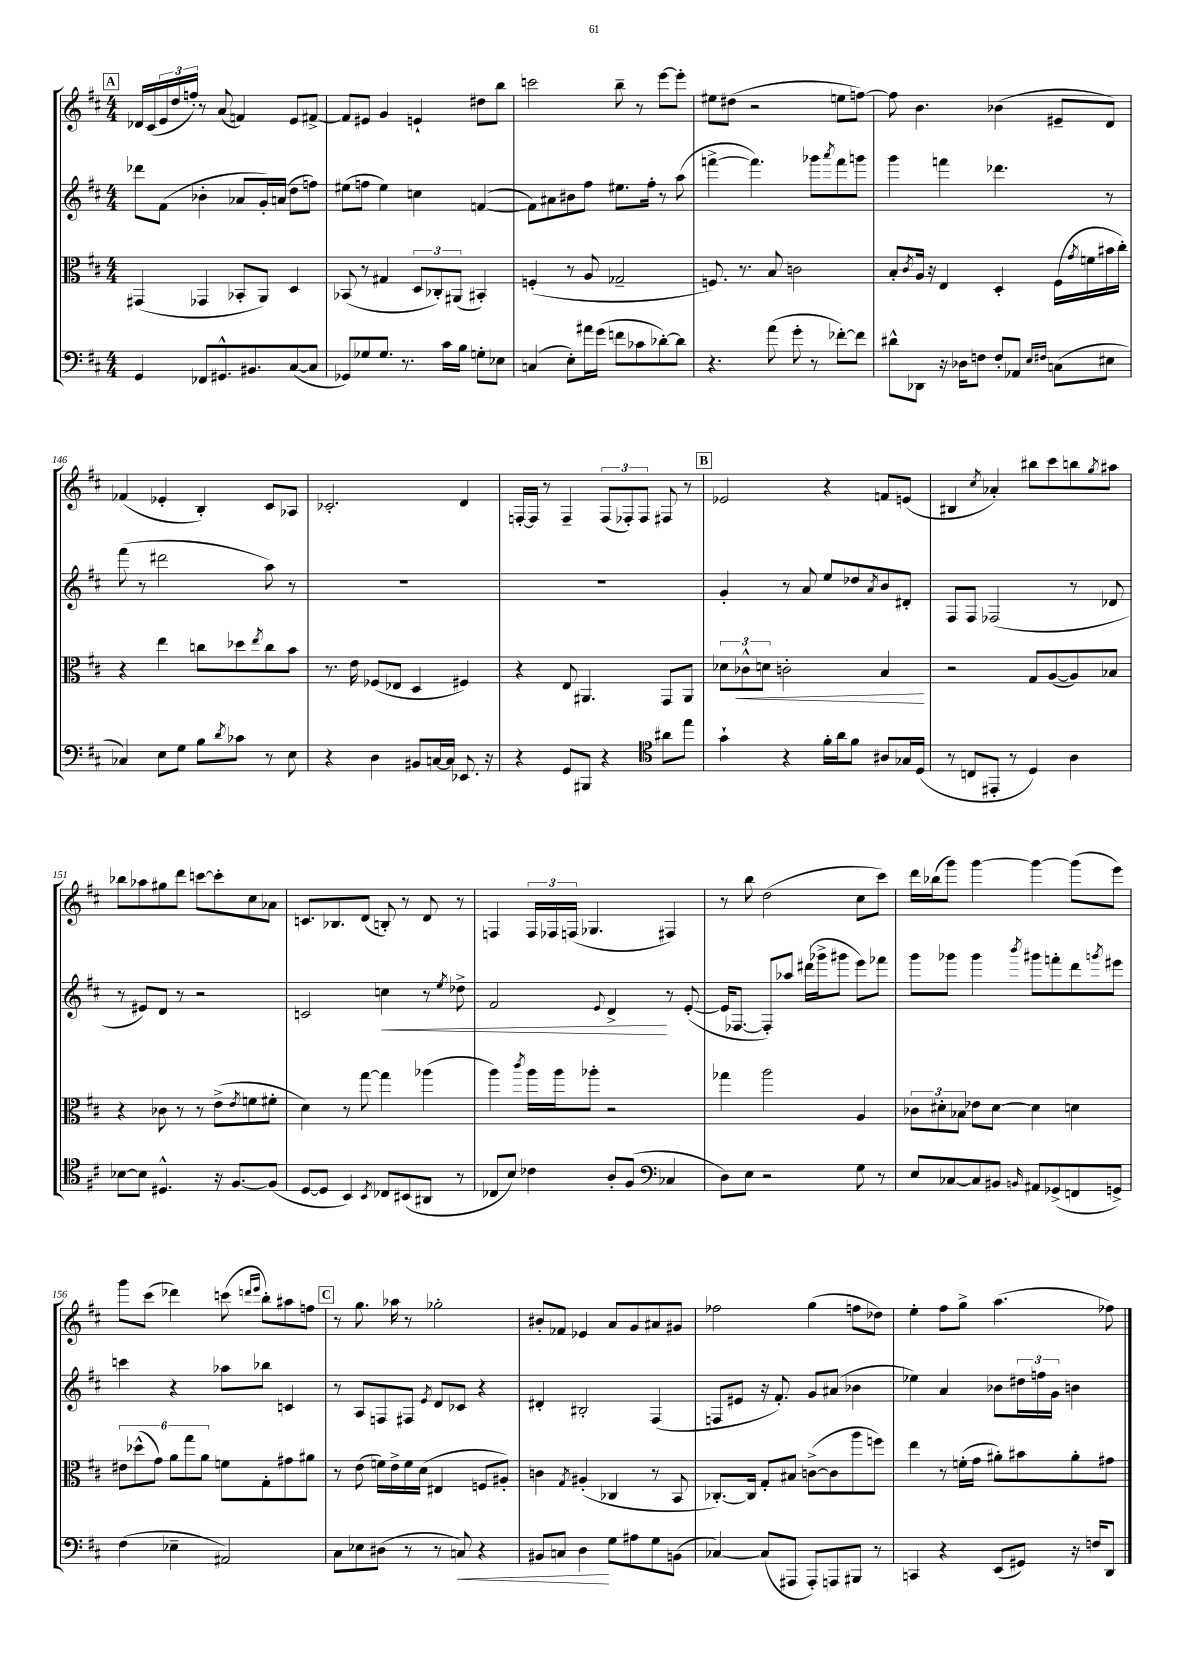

**kern	**kern	**kern	**kern
*staff4	*staff3	*staff2	*staff1
*clefF4	*clefC3	*clefG2	*clefG2
*k[f#c#]	*k[f#c#]	*k[f#c#]	*k[f#c#]
*M4/4	*M4/4	*M4/4	*M4/4
4GG	(4GG#	8ddd-	16d-
.	.	.	(16c#
.	.	(8f#	24e
.	.	.	24dd
.	.	.	24ff')
8FF-	4GG-	4b-'	8r
8.GG#^^	.	.	(8a
.	8BB-'	8a-	4f)
8.BB#	.	.	.
.	8AA)	16g')	.
.	.	(16a	.
([8C#	4D	8dd	8e
8C#]	.	8ff)	[8f#^
=	=	=	=
8GG-)	(8BB-	(8ee#	8f#]
8G-	8r	8ff	8e#
8.G-	4G#	4ee#)	4g
8.r	.	.	.
.	12D	4cc	4e`
.	12C-')	.	.
16c#	.	.	.
.	(12AA#	.	.
16B	.	.	.
8G'	4BB#')	([4f	8dd#
8E-	.	.	8bb
=	=	=	=
(4C	(4F'	8f])	2ccc
.	.	8a#	.
8E')	8r	8b#	.
16a#	8A	8ff#	.
(16g	.	.	.
8f	2G-~	8.ee#	8bb~
8c-	.	.	8r
.	.	16ff#'	.
[8d-')	.	8r	[8eee
8d-]	.	(8aa	8eee']
=	=	=	=
4.r	8.F)	[4fff^	8ee#
.	.	.	(8dd#
.	8.r	.	.
.	.	4.fff])	2r
(8a	8B	.	.
8g'	2c	.	.
8r	.	8ggg-	.
.	.	8qaaa	.
[8f-')	.	8fff	8ee
8f-]	.	8ggg	[8ff)
=	=	=	=
8d#^^	8B'	4ggg	8ff]
.	8qc#	.	.
8DD-	16A	.	4.b
.	16r	.	.
16r	4E	4fff	.
16D-	.	.	.
8F	.	.	.
8F'	4D'	4.ddd-	(4b-
8AA-	.	.	.
16qqE	.	.	.
16qqF#	.	.	.
(8C	(16F#	.	8e#~
.	8qg	.	.
.	16f	.	.
8E#	16b#	8r	8d)
.	16cc#')	.	.
=	=	=	=
4C-)	4r	(8fff#	(4f-
.	.	8r	.
8E	4ee	2ddd#	4e-'
8G	.	.	.
8B	8cc	.	4B')
8qd	.	.	.
8c-	8dd-	.	.
.	8qee	.	.
8r	8cc	8aa)	8c#
8E	8b	8r	8A-
=	=	=	=
4r	8.r	1r	2.c-'
.	16e	.	.
4D	(8F-	.	.
.	8E-	.	.
8BB#	4D	.	.
[16C	.	.	.
16C]	.	.	.
8.EE-	4F#)	.	4d
16r	.	.	.
=	=	=	=
4r	4r	1r	[16F'
.	.	.	16F]
.	.	.	8r
8GG	8E	.	4F~
8BBB#	4.AA#	.	.
4r	.	.	(12F
.	.	.	12F-')
.	.	.	12F-
*clefC4	*	*	*
8a#	8GG	.	8F#
8ee	8AA#	.	8r
=	=	=	=
4g`	12d-	4g'	2e-
.	12c-^^	.	.
.	12d	.	.
4r	2c'	8r	.
.	.	8a	.
16f#'	.	8ee	4r
16a	.	.	.
8f#	.	8dd-	.
.	.	8qa	.
8A#	4B	8b	8f
16G-	.	8d#'	(8e
(16D	.	.	.
=	=	=	=
8r	2r	8F#	4B#
8C	.	8F#	.
.	.	.	8qcc#
8EE#'	.	(2F-	4a-')
8r	.	.	.
4D)	8G	.	8bb#
.	([8A	.	8ccc#
4A	8A])	8r	8bb
.	.	.	8qgg
.	8B-	8d-	8aa#
=	=	=	=
[8B-	4r	8r	8bb-
8B-]	.	8e#)	8aa-
4.D#^^	8c-	8d	8gg#
.	8r	8r	8ddd
.	8r	2r	[8ccc
16r	(8e^	.	8ccc']
[8.F#	.	.	.
.	8qe	.	.
.	8f	.	8cc#
(8F#]	8f#'	.	8a-
=	=	=	=
[8D	4d)	2c	8.c
8D]	.	.	.
.	.	.	8.B-
4BB)	8r	.	.
.	[8gg	.	(8d
8qBB	.	.	.
8C-	4gg]	4cc	8B')
(8BB#	.	.	8r
8AA#	(4aa-	8r	8d
.	.	8qee	.
8r	.	8dd-^	8r
=	=	=	=
8C-	4aa)	2f#	4F
8B)	.	.	.
.	8qccc#	.	.
4c-	16aa	.	24F
.	.	.	24F-
.	16aa	.	.
.	.	.	(24F
.	8aa-'	.	4.G-
.	.	8qqe	.
8A'	2r	4d^	.
(8F#	.	.	.
*clefF4	*	*	*
4C-	.	8r	4F#)
.	.	([8e'	.
=	=	=	=
8D)	4gg-	16e]	8r
.	.	[8.F-	.
8E	.	.	8bb
2r	2aa	8F-'])	(2dd
.	.	8aa-	.
.	.	(16ddd#	.
.	.	16ggg-^	.
.	.	8ggg#	.
8G	4A	8eee)	8cc#
8r	.	8fff-	8ccc#)
=	=	=	=
8E	12c-	8ggg	16ddd
.	.	.	(16bb-
.	12d#'	.	.
[8C-	.	8ggg-	8ggg)
.	12B-	.	.
8C-]	8e-	4ggg-	[4ggg
8BB#	[8d#	.	.
16qqBB	.	8qbbb	.
8AA#	4d#]	8ggg#	4ggg_
(8GG-^	.	8fff'	.
8FF	4d	8ddd	(8ggg]
.	.	8qggg	.
8GG^)	.	8eee#	8eee)
=	=	=	=
(4F#	12e#	4ccc	8ggg
.	(12dd-^^	.	.
.	.	.	(8ccc#
.	12g)	.	.
4E-~	12a	4r	4ddd-)
.	12gg	.	.
.	12a	.	.
2AA#)	8f	8aa-	(8ccc
.	.	.	16qqddd
.	.	.	16qqeee
.	8G'	8bb-	8bb')
.	8g#	4c	8aa#
.	8a#	.	8ff
=	=	=	=
8C#	8r	8r	8r
8E-	(8e	8A	8.gg
(8D#	16f)	8F	.
.	16e^	.	16aa-
8r	16f	8F#	8r
.	(16d	.	.
.	.	8qe	.
8r	4E#	8d	2gg-'
8C)	.	8c-	.
4r	8F	4r	.
.	8A#')	.	.
=	=	=	=
8BB#	4c	4d#'	8b#'
8C	.	.	8f-
.	8qG	.	.
4D	(4A#'	2B#'	4e-
8G	4C-	.	8a
8A#	.	.	8g
8G	8r	(4F#	8a#
(8BB	8BB	.	8g#
=	=	=	=
[4C-)	[8.C-')	8F	2ff-
.	.	8e#	.
.	16C-]	.	.
(8C-]	8G'	16r	.
.	.	8.f#')	.
8AAA#	8B#	.	.
8AAA#')	([8c^	8g	(4gg
8AAA	8c]	(8a#	.
8BBB#	8aa	4b-	8ff
8r	8ff)	.	8dd-)
=	=	=	=
4CC	4ee	4ee-)	4ee'
4r	8r	4a	8ff#
.	(16f'	.	8gg^
.	16g	.	.
(8EE	8a#')	8b-	(4.aa
8GG#)	8b#	24dd#	.
.	.	24ff	.
.	.	24g	.
16r	8a#'	4b	.
16F	.	.	.
8DD	8g#	.	8ff-)
==	==	==	==
*-	*-	*-	*-
